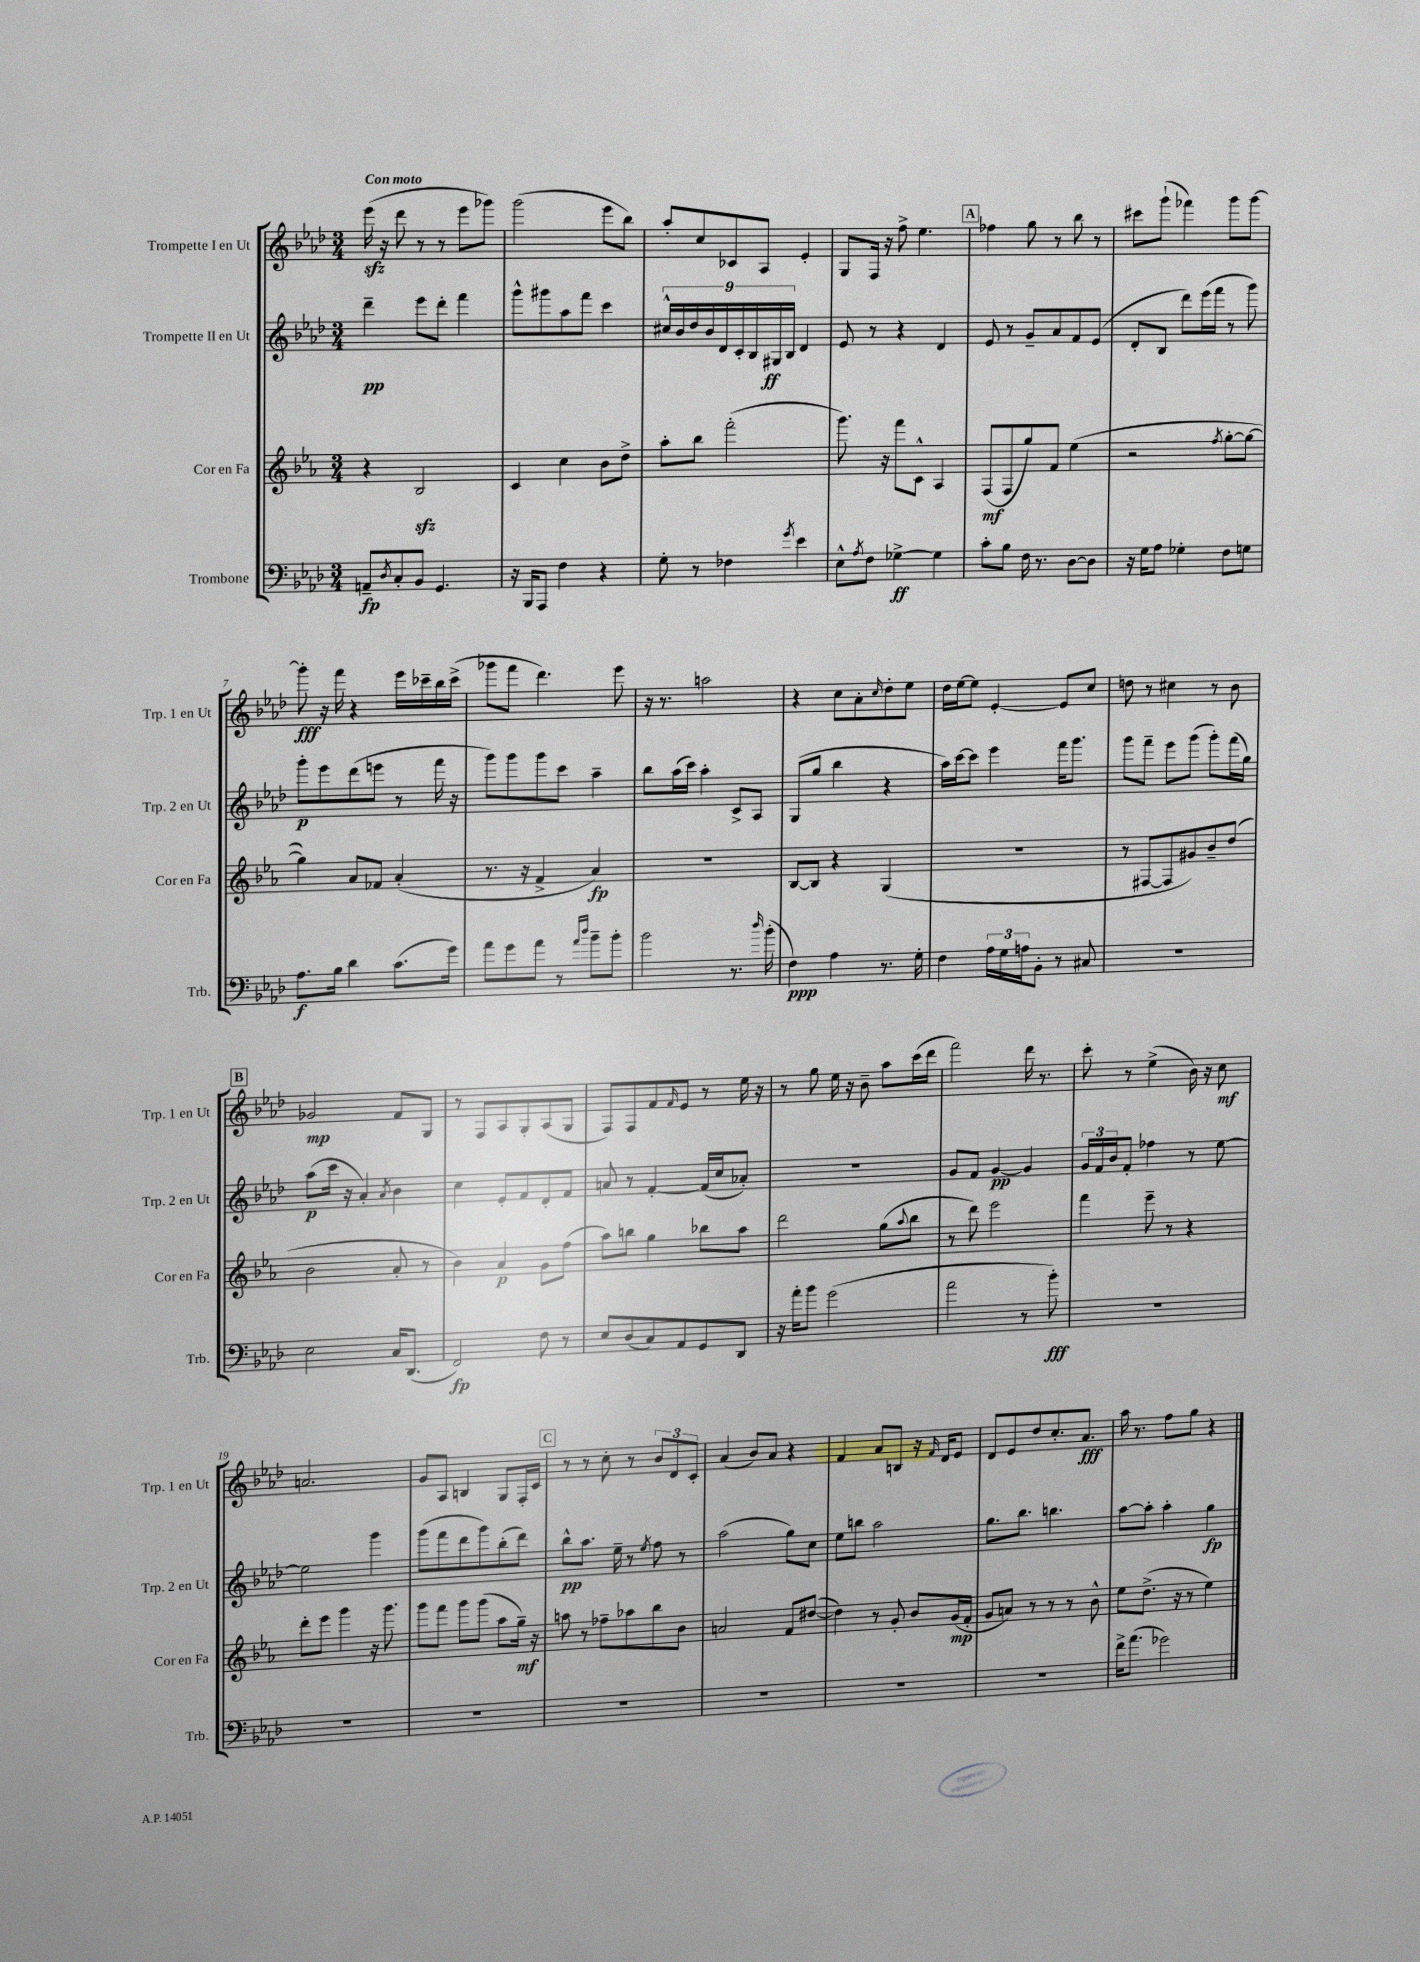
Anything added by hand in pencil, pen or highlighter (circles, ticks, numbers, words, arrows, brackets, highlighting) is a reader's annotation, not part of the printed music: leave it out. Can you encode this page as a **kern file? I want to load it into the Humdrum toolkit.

**kern	**kern	**kern	**kern
*staff4	*staff3	*staff2	*staff1
*clefF4	*clefG2	*clefG2	*clefG2
*k[b-e-a-d-]	*k[b-e-a-]	*k[b-e-a-d-]	*k[b-e-a-d-]
*M3/4	*M3/4	*M3/4	*M3/4
8AA~/L	4r	4ddd-~\	(16eee-\
.	.	.	16r
8qD-/	.	.	.
8C'/	.	.	8ddd-\
8BB-/J	2B-/	8eee-\L	8r
4.GG/	.	8ddd-'\J	8r
.	.	4fff\	8eee-\L
.	.	.	8ggg-\J)
=	=	=	=
16r	4c/	8ggg^^\L	(2ggg\
16BBB-/LK	.	.	.
8AAA-/J	.	8ggg#\	.
4F\	4cc\	8aa-\	.
.	.	8fff\J	.
4r	8b-\L	4ccc\	8eee-\L
.	8dd^\J	.	8bb-\J)
=	=	=	=
8G'\	8aa-'\L	18cc#^^/LL	8aa-'/L
.	.	18b-/	.
.	.	18dd-/	.
8r	8bb-\J	.	8cc/
.	.	18b-/	.
.	.	18d-/	.
4F-\	(2fff'\	.	8c-/
.	.	18c'/	.
.	.	18B-/	.
.	.	.	8A-/J
.	.	18G#/	.
.	.	18B-/JJ	.
8qg/	.	.	.
4e-\	.	4d-/	4e-'/
=	=	=	=
8E-^^\L	8.ggg\)	8e-/	8G/L
8qA-/	.	.	.
8F\J	.	8r	16F/Jk
.	16r	.	16r
[4G-^\	8fff\L	4r	8ff^\
.	8c^^\J	.	4.ee-\
4G-\]	4A-/	4d-/	.
=	=	=	=
8c'\L	(8F/L	8e-/	4ff-\
8B-\J	8F/	8r	.
16F\	8gg/)	8g~/L	8gg\
8.r	.	.	.
.	8f/J	8a-/	8r
[8D-\L	(4ee-\	8f/	8bb-\
8D-\]J	.	(8e-/J	8r
=	=	=	=
16r	2r	8d-'/L	8ccc#\L
16G\LK	.	.	.
8A-\J	.	8B-/J	(8ggg`\J
4G-'\	.	8ddd-\L)	4fff-\)
.	.	(16eee-\L	.
.	.	16fff\JJ	.
.	8qff/	.	.
8F\L	[8gg'\L	8r	8ggg\L
8G\J	8gg\_J	8ggg\)	[8ggg\J
=	=	=	=
8.A-\L	4gg\])	8ggg'\L	8ggg'\]
.	.	8eee-\	16r
16B-\Jk	.	.	16fff\
4d-\	8a-/L	(8ddd-\	4r
.	8f-/J	8eee\J	.
(8.c\L	(4a-'/	8r	16eee-\LL
.	.	.	16ccc-~\
.	.	16fff\	16bb-\
16g\Jk)	.	16r	(16ccc-^\JJ
=	=	=	=
8a-\L	8.r	8ggg\L)	8ggg-\L
8g\	.	8ggg\	8fff\J
.	16r	.	.
8a-\J	4f^/	8ggg\	4.ddd-\)
8r	.	8ccc\J	.
16qqa-/LL	.	.	.
16qqdd-/JJ	.	.	.
8b-~\L	4a-/)	4aa-~\	.
8b-'\J	.	.	8eee-\
=	=	=	=
2b-\	2.r	8bb-\L	16r
.	.	.	8.r
.	.	(16aa-\L	.
.	.	16ccc\JJ)	.
.	.	4aa-'\	2aa\
8.r	.	8c^/L	.
.	.	8A-/J	.
16qqdd-/	.	.	.
(16b-'\	.	.	.
=	=	=	=
4F\)	[8B-/L	(8G/L	4r
.	8B-/]J	8gg/J	.
4A-\	4r	4bb-\	8cc\L
.	.	.	8a-'\
.	.	.	16qqcc/
8.r	(4G/	4r	8dd-'\
.	.	.	8ee-\J
16G'\	.	.	.
=	=	=	=
4F\	2.r	16aa-\LL)	16dd-\LL
.	.	[16ccc\J	[16ee-\J
.	.	8ccc\]J	8ee-\]J
24A-\LL	.	4eee-\	[4e-'/
24G\	.	.	.
24A\J	.	.	.
8BB-'\J	.	.	.
8r	.	16fff\LK	8e-/]L
.	.	8.ggg\J	.
8C#/	.	.	8cc/J
=	=	=	=
2.r	8r	8ggg\L	8dd\
.	[8F#/L	8fff~\J	8r
.	8F#/]	8eee-\L	4cc#\
.	8g#/)	(8ggg\J	.
.	8b-~/	8ggg'\L)	8r
.	(8dd/J	(16fff\L	8b-\
.	.	16gg\JJ)	.
=	=	=	=
2E-\	2b-\	(8aa-\L	2g-/
.	.	16ccc\Jk	.
.	.	16r	.
.	.	4a-'/)	.
.	.	8qa-/	.
16C/LK	8a-'/	4b-\	8f/L
(8.DD-/J	.	.	.
.	8r	.	8G/J
=	=	=	=
2FF/)	4b-\)	4cc\	8r
.	.	.	8F/L
.	4a-/	8e-'/L	8A-/
.	.	8f/	8G'/
8F\	8g\L	8d-'/	(8A-/
8r	(8ff\J	8f/J	8G/J
=	=	=	=
8E-/L	8aa-\L)	8a/	8F/L)
(8D-/	8bb\J	8r	8F/
8C/)	4gg\	[4f'/	8f/
.	.	.	16qqf/
8AA-/	.	.	8e-/J
8GG/	8bb-\L	(16f/]LL	8r
.	.	16cc/J	.
8DD-/J	8aa-\J	8a-'/J)	16ee-\
.	.	.	16r
=	=	=	=
16r	2ddd\	2.r	8r
16a-'\LK	.	.	.
8b-\J	.	.	8gg\
(2g\	.	.	16ee-\
.	.	.	16r
.	.	.	8b-~\
.	(8gg\L	.	8aa-\L
.	8qqaa-/	.	.
.	8bb-\J	.	(16ccc\L
.	.	.	16ddd-\JJ
=	=	=	=
2a-\	8r	8g/L	2fff\)
.	8ddd\)	8f/J	.
.	2eee-\	[4g/	.
8r	.	4g/]	16ddd-\
.	.	.	8.r
8b-'\)	.	.	.
=	=	=	=
2.r	4fff\	24g/LL	8ccc'\
.	.	24f/	.
.	.	24b-/J	.
.	.	8f'/J	8r
.	8eee-~\	4ff-\	(4ee-^\
.	8r	.	.
.	4r	8r	16b-\)
.	.	.	16r
.	.	[8ee-\	8cc\
=	=	=	=
2.r	8ddd'\L	2ee-\]	2.a/
.	8eee-\J	.	.
.	4ggg\	.	.
.	16r	4ggg\	.
.	8.ggg\	.	.
=	=	=	=
2.r	8ggg\L	(8ggg\L	8g/L
.	8fff\J	8fff\	8A-/J
.	8ggg\L	8ddd-\	4B/
.	(8ggg\J	8ggg\)	.
.	8aa-\L	(8bb-'\	8G/L
.	16gg~\Jk)	8ddd-\J)	16F'/L
.	16r	.	16c/JJ
=	=	=	=
2.r	8aa\	8bb-^^\L	8r
.	8r	8.aa-\J	8r
.	8ff-~\L	.	8cc'\
.	.	16ee-~\	.
.	8aa-\	8r	8r
.	.	8qee-/	.
.	8bb-\	8ff\	12b-/L
.	.	.	12d-/
.	8b-\J	8r	.
.	.	.	12c'/J
=	=	=	=
2.r	2a/	(2aa-\	(4a-/
.	.	.	8b-/L)
.	.	.	8a-/J
.	8f/L	8gg\L)	4r
.	([8dd#/J	8cc\J	.
=	=	=	=
2.r	4dd#\])	8ee-\L	4f/
.	.	8bb\J	.
.	8r	2aa-\	8a-/L
.	8g'/	.	8B/J
.	8b-/L	.	16r
.	.	.	16qqf/
.	.	.	16d-/LK
.	(16g/L	.	8e-/J
.	16f'/JJ	.	.
=	=	=	=
2.r	8g/L	8.gg\L	8d-/L
.	8a/J)	.	8e-/
.	.	8.bb-\J	.
.	8r	.	8dd-/
.	8r	4.bb\	8.cc'/
.	8r	.	.
.	.	.	8.a-/J
.	8b-^^\	.	.
=	=	=	=
16f^\LK	8ee-\L	[8aa-\L	16aa-\
(8.a-\J	.	.	8.r
.	(8.dd^\J	8aa-'\]J	.
2g-\)	.	4aa-'\	8ff\L
.	16r	.	.
.	8r	.	8gg\J
.	4ee-\)	4gg\	4r
==	==	==	==
*-	*-	*-	*-
